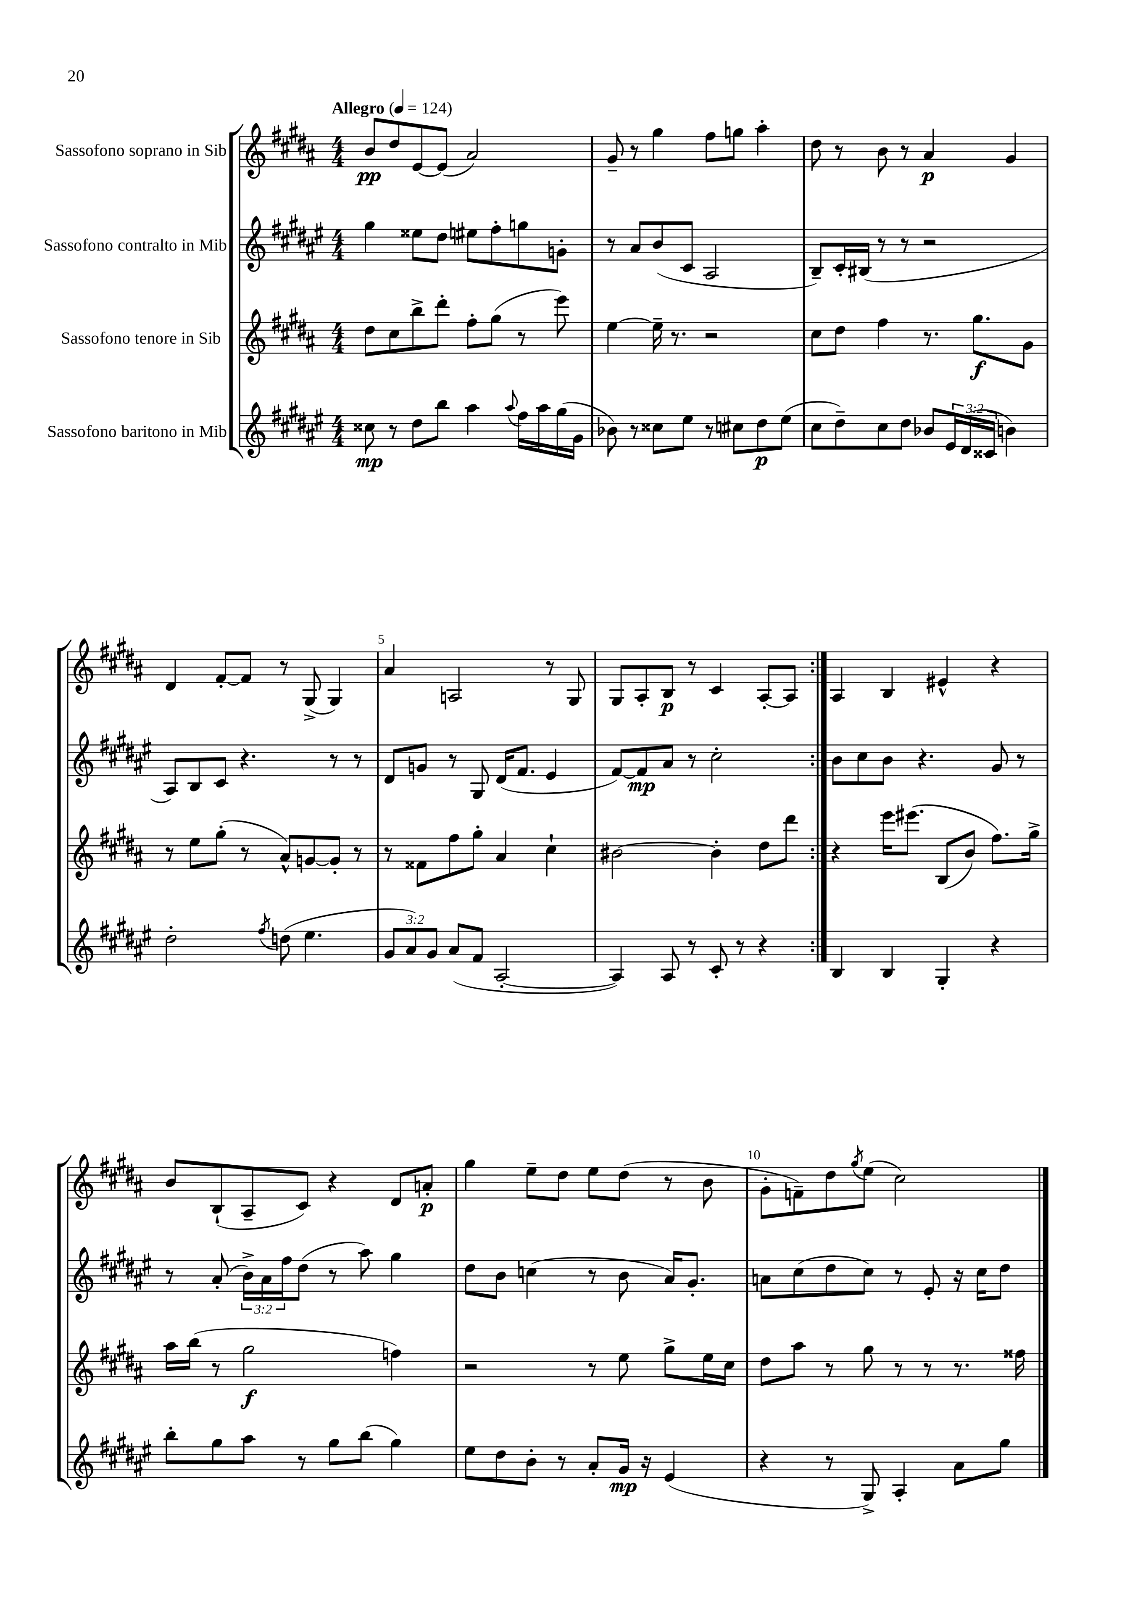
<<
\new StaffGroup <<
\new Staff = "s0" \with { instrumentName = "Sassofono soprano in Sib" } {
    \clef treble \key b \major \numericTimeSignature \time 4/4 \tempo "Allegro" 4 = 124
    \repeat volta 2 { b'8\pp dis''8 e'8~ e'8( ais'2) |
    gis'8-- r8 gis''4 fis''8 g''8 ais''4-. |
    dis''8 r8 b'8 r8 ais'4\p gis'4 |
    dis'4 fis'8~-. fis'8 r8 gis8->( gis4) |
    ais'4 a2 r8 gis8 |
    gis8 ais8-. b8\p r8 cis'4 ais8~-. ais8 | }
    ais4 b4 eis'4-^ r4 |
    b'8 b8-!( ais8-- cis'8) r4 dis'8 a'8-.\p |
    gis''4 e''8-- dis''8 e''8 dis''8( r8 b'8 |
    gis'8-. f'8--) dis''8 \acciaccatura { gis''8 } e''8( cis''2) \bar "|." |
}
\new Staff = "s1" \with { instrumentName = "Sassofono contralto in Mib" } {
    \clef treble \key fis \major \numericTimeSignature \time 4/4 \override Staff.TupletNumber.text = #tuplet-number::calc-fraction-text
    \repeat volta 2 { gis''4 eisis''8 dis''8 eis''8 fis''8-. g''8 g'8-. |
    r8 ais'8 b'8( cis'8 ais2 |
    b8--) cis'16-. bis16( r8 r8 r2 |
    ais8) b8 cis'8 r4. r8 r8 |
    dis'8 g'8 r8 gis8 dis'16( fis'8. eis'4 |
    fis'8~) fis'8\mp ais'8 r8 cis''2-. | }
    b'8 cis''8 b'8 r4. gis'8 r8 |
    r8 ais'8-.( \tuplet 3/2 { b'16->) ais'16 fis''16 } dis''8( r8 ais''8) gis''4 |
    dis''8 b'8 c''4( r8 b'8 ais'16) gis'8.-. |
    a'8 cis''8( dis''8 cis''8) r8 eis'8-. r16 cis''16 dis''8 \bar "|." |
}
\new Staff = "s2" \with { instrumentName = "Sassofono tenore in Sib" } {
    \clef treble \key b \major \numericTimeSignature \time 4/4
    \repeat volta 2 { dis''8 cis''8 b''8-> dis'''8-. fis''8-. gis''8( r8 e'''8) |
    e''4~ e''16-- r8. r2 |
    cis''8 dis''8 fis''4 r8. gis''8.\f gis'8 |
    r8 e''8 gis''8-.( r8 ais'8-^) g'8~ g'8-. r8 |
    r8 fisis'8 fis''8 gis''8-. ais'4 cis''4-! |
    bis'2~ bis'4-. dis''8 dis'''8 | }
    r4 e'''16 eis'''8.\( b8( b'8) fis''8.\) gis''16-> |
    ais''16 b''16( r8 gis''2\f f''4) |
    r2 r8 e''8 gis''8-> e''16 cis''16 |
    dis''8 ais''8 r8 gis''8 r8 r8 r8. fisis''16 \bar "|." |
}
\new Staff = "s3" \with { instrumentName = "Sassofono baritono in Mib" } {
    \clef treble \key fis \major \numericTimeSignature \time 4/4 \override Staff.TupletNumber.text = #tuplet-number::calc-fraction-text
    \repeat volta 2 { cisis''8\mp r8 dis''8 b''8 ais''4 \appoggiatura { ais''8 } fis''16 ais''16 gis''16( gis'16 |
    bes'8) r8 cisis''8 eis''8 r8 cis''8 dis''8\p eis''8( |
    cis''8 dis''8--) cis''8 dis''8 bes'8 \tuplet 3/2 { eis'16 dis'16( cisis'16 } b'4) |
    dis''2-. \acciaccatura { fis''8 } d''8( eis''4. |
    \tuplet 3/2 { gis'8 ais'8) gis'8 } ais'8( fis'8 ais2~-. |
    ais4) ais8 r8 cis'8-. r8 r4 | }
    b4 b4 gis4-. r4 |
    b''8-. gis''8 ais''8 r8 gis''8 b''8( gis''4) |
    eis''8 dis''8 b'8-. r8 ais'8-. gis'16\mp r16 eis'4( |
    r4 r8 gis8->) ais4-. ais'8 gis''8 \bar "|." |
}
>>
>>
\layout { \context { \Score \override BarNumber.break-visibility = ##(#f #t #t) barNumberVisibility = #(every-nth-bar-number-visible 5) } }
